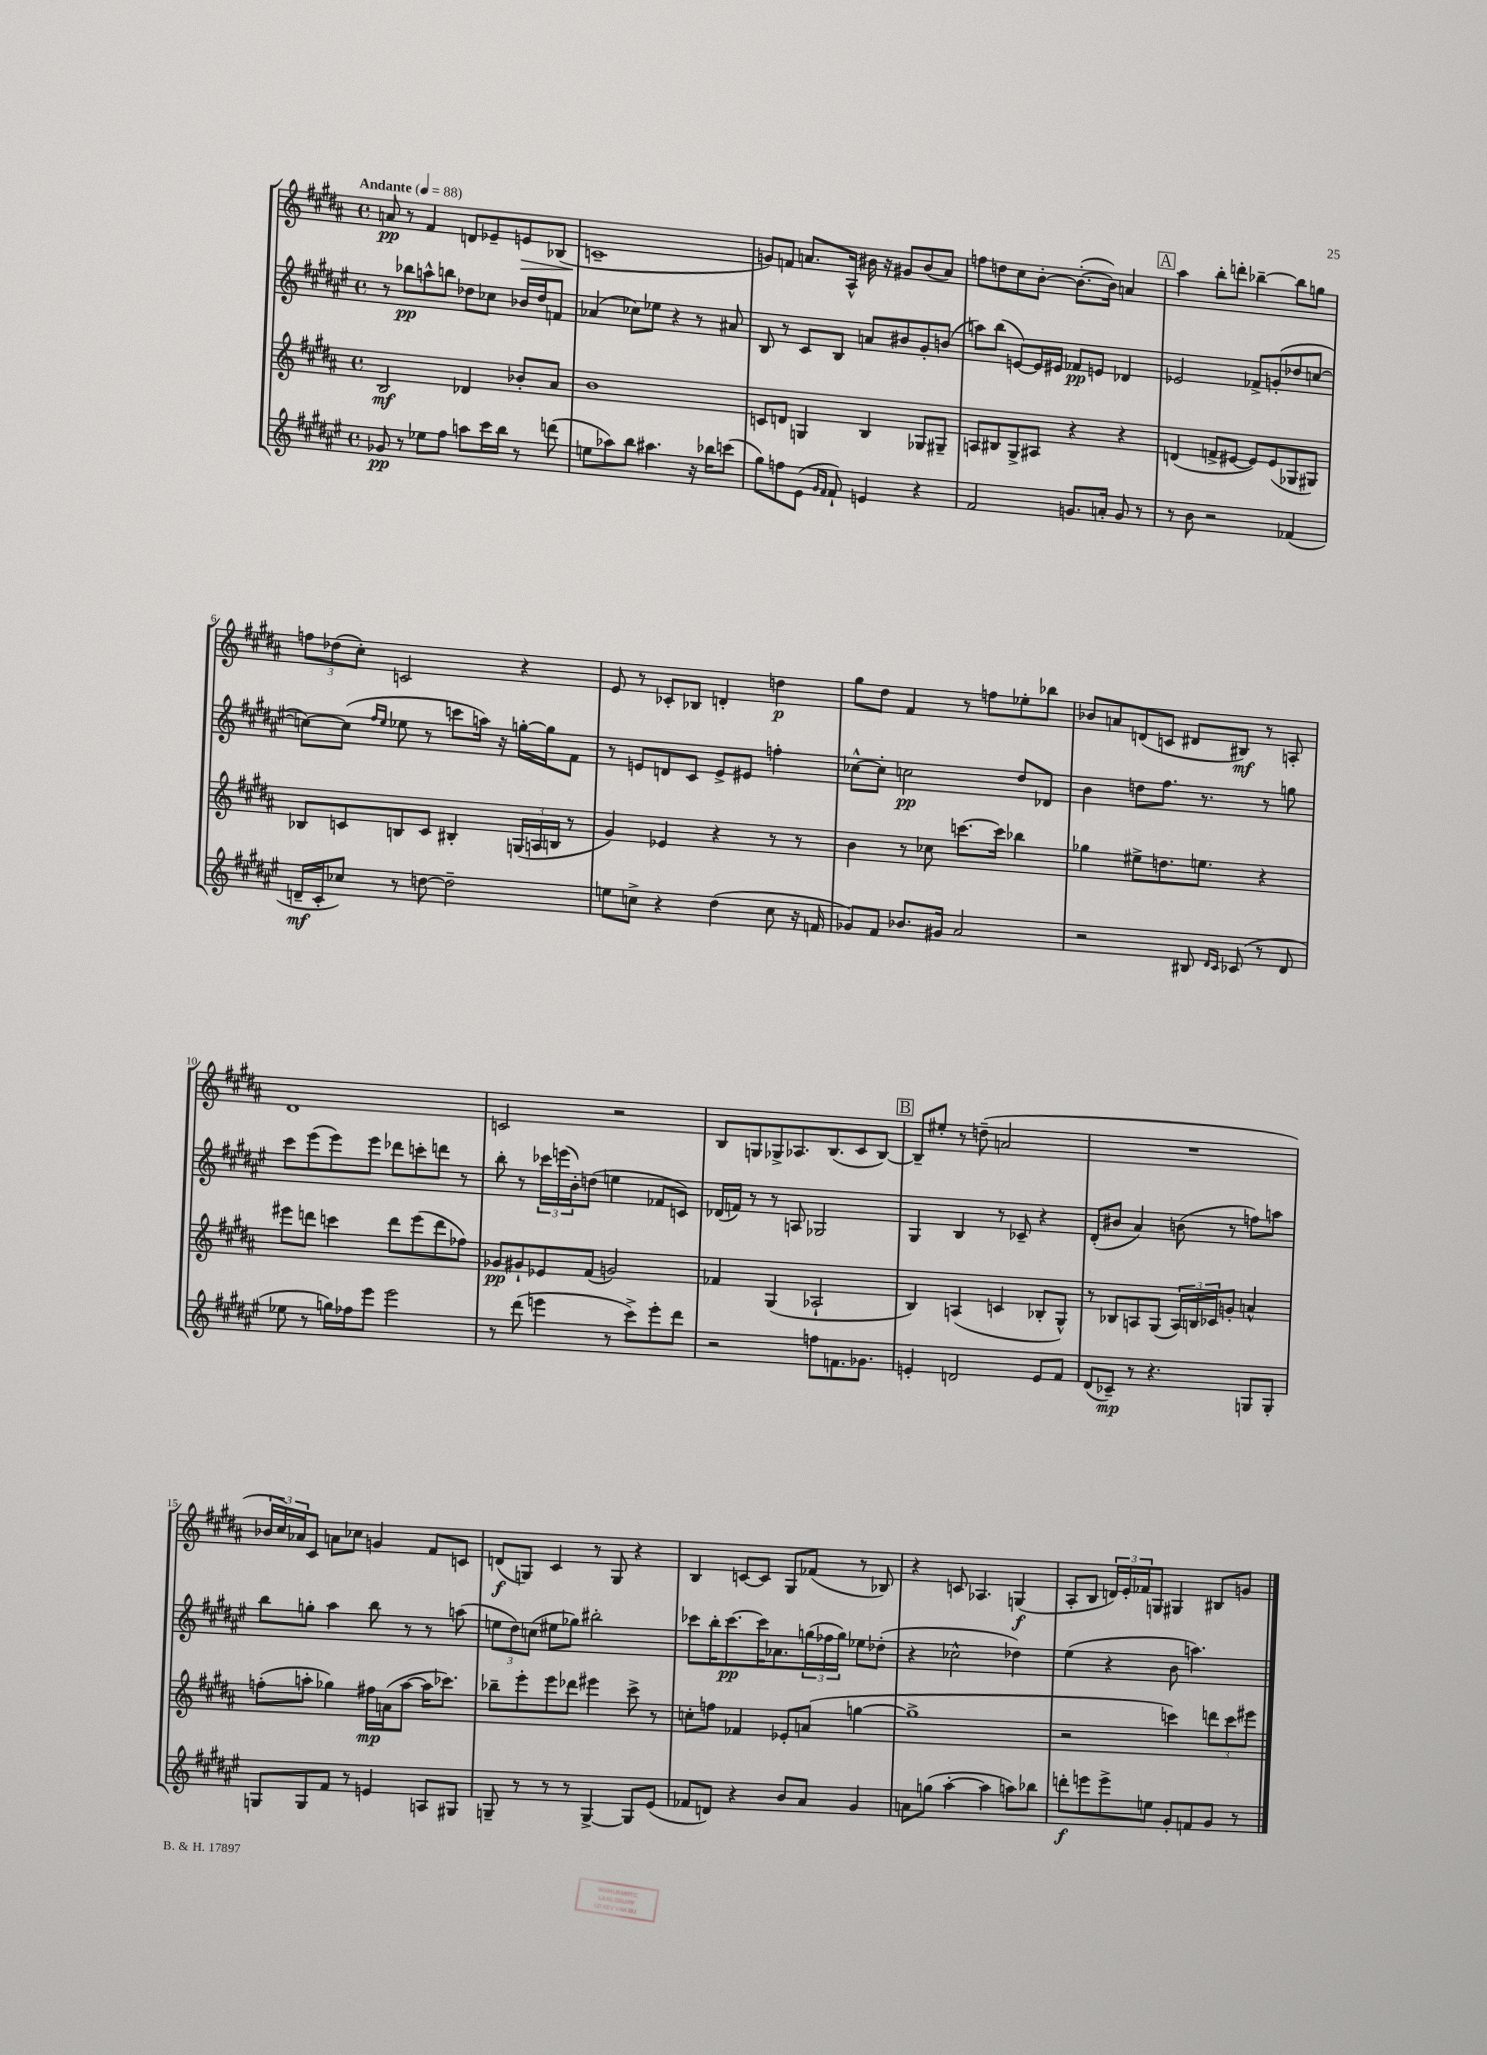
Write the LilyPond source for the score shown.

<<
\new StaffGroup <<
\new Staff = "s0" {
    \clef treble \key b \major \defaultTimeSignature \time 4/4 \tempo "Andante" 4 = 88
    a'8\pp r8 fis'4 d'8 ees'8-- e'8\> bes8( |
    c'1--\! |
    g'8) f'8 a'8. ais16-^ bis'16 r16 gis'8 bis'8( a'8) |
    f''8 d''8 cis''8 b'8~-. b'8.~-.( b'16) a'4 |
    \mark \markup { \box "A" } ais''4 b''8-. d'''8-. bes''4~-- bes''8 g''8 |
    \tuplet 3/2 { f''8 des''8( cis''8-.) } c'2 r4 |
    e'8 r8 ces'8-. bes8 d'4-. d''4\p |
    gis''8 dis''8 fis'4 r8 f''8 ees''8-. bes''8 |
    bes'8 a'8 d'8( c'8 dis'8 bis8\mf) r8 a8-. |
    dis'1 |
    c'2 r2 |
    b8 g8 ges8-> aes8. b8.( cis'8 b8~) |
    \mark \markup { \box "B" } b8-- eis''8-. r8 d''8--( a'2 |
    R1 |
    \tuplet 3/2 { bes'16 cis''16) aes'16 } cis'8 a'8 ces''8 g'4 fis'8 c'8 |
    d'8\f( g8) cis'4 r8 g8 r4 |
    b4 c'8~ c'8 gis8 fes'8( r8 bes8) |
    r4 c'8 aes4. g4\f( |
    ais8-. b8 \tuplet 3/2 { d'16) e'16-. fes'16 } g8 gis4 bis8 g'8 \bar "|." |
}
\new Staff = "s1" {
    \clef treble \key fis \major \defaultTimeSignature \time 4/4
    r8 bes''8\pp a''8-^ b''8 des''8 ces''8 bes'16 des''16 f'8 |
    aes'4( ces''8) ees''8 r4 r8 ais'8 |
    b8 r8 cis'8 b8 a'8 bis'8 gis'8-. b'8( |
    a''8) b''8( e'8~) e'16 eis'16 fes'8\pp e'8 des'4 |
    \mark \markup { \box "A" } ees'2 fes'8-> g'8-.( des''8 c''8~ |
    c''8~) c''8( \grace { fis''16 eis''16 } ees''8 r8 c'''8 a''16) r16 g''16~-. g''16 fis'8 |
    r8 e'8 d'8 cis'8 e'8-> eis'8 f''4-. |
    ces''8~-^ ces''8-. c''2\pp dis''8 des'8 |
    b'4 d''8 fis''8. r8. r8 g''8 |
    cis'''8 eis'''8( eis'''8) eis'''8 des'''8 c'''8-. d'''8 r8 |
    b''8-. r8 \tuplet 3/2 { ces'''16 e'''16( b'16-.) } d''8( e''4 fes'8 c'8) |
    des'16( f'16) r8 r8 a8 ges2 |
    \mark \markup { \box "B" } gis4 b4 r8 ces'8-- r4 |
    dis'8-.( bis'8 ais'4) b'8( r8 f''8) a''8 |
    b''8 g''8-. ais''4 b''8 r8 r8 a''8( |
    \tuplet 3/2 { e''8 dis''8) c''8( } eis''8 ges''8) bis''2-. |
    ces'''8 b''16-. ces'''8.~\pp ces'''16 aes'8. \tuplet 3/2 { g''16( fes''16 g''16) } ees''8 des''8-.( |
    r4 ces''2-^ des''4) |
    eis''4( r4 b'8 a''4.) \bar "|." |
}
\new Staff = "s2" {
    \clef treble \key b \major \defaultTimeSignature \time 4/4
    b2\mf des'4 bes'8-. ais'8 |
    b'1 |
    c'8 d'8 g4 b4 ges8 gis8-- |
    a8 bis8 gis8-> ais8 r4 r4 |
    \mark \markup { \box "A" } d'4( f'8-> eis'8~ eis'8) eis'8( ges8 gis8) |
    bes8 c'8 b8 c'8 bis4-. \tuplet 3/2 { g16( a16 b16 } r8 |
    gis'4) ees'4 r4 r8 r8 |
    b'4 r8 ces''8 c'''8.~ c'''16 bes''4 |
    ges''4 eis''8-> d''8. e''8. r4 |
    eis'''8 d'''8 c'''4 d'''8 eis'''8( d'''8 fes''8) |
    ges'8\pp gis'8-! ees'8 fis'8( g'2) |
    fes'4 gis4( aes2-! |
    \mark \markup { \box "B" } b4) a4( c'4 bes8-. gis8-^) |
    r8 bes8 a8 gis8( \tuplet 3/2 { a16) b16 ces'16 } g'8-. a'4-^ |
    f''8-.( a''8-. ges''4) fis''16\mp a'16( a''8~ a''16 ces'''8.) |
    bes''8-- e'''8-. e'''8 des'''8 eis'''4 cis'''8-> r8 |
    c''8-. f''8 fes'4 ees'8-. a'8( g''4~ |
    g''1-> |
    r2 c'''4) \tuplet 3/2 { d'''8 c'''8 eis'''8 } \bar "|." |
}
\new Staff = "s3" {
    \clef treble \key fis \major \defaultTimeSignature \time 4/4
    ges'8\pp r8 ees''8 fis''8 a''8 cis'''16 b''16 r8 d'''8( |
    e''8 aes''8) b''8 ais''4. r16 bes''16 c'''8( |
    gis''8) f''8 eis'8( \grace { gis'16 fis'16 } fis'8-!) e'4 r4 |
    fis'2 g'8. a'16-. g'8 r8 |
    \mark \markup { \box "A" } r8 b'8 r2 fes'4( |
    d'16--\mf cis'16-. ces''8) r8 d''8~ d''2-- |
    e''8 c''8-> r4 dis''4( c''8 r16 f'16 |
    ges'8) fis'8 bes'8. gis'16 ais'2 |
    r2 bis8 \grace { dis'16 cis'16 } ces'8( r8 dis'8 |
    ees''8 r8 g''16) fes''16 eis'''8 eis'''2 |
    r8 dis'''8( e'''4 r8 cis'''8->) e'''8-. dis'''8 |
    r2 f''8 f'8. ges'8. |
    \mark \markup { \box "B" } e'4-. d'2 e'8 fis'8 |
    dis'8( ces'8--\mp) r8 r4. g8 g8-. |
    g8 g8 fis'8 r8 e'4 a8 gis8 |
    g8-- r8 r8 r8 g4~-> g8 eis'8( |
    fes'8 d'8) r4 b'8 ais'8 gis'4 |
    a'8 g''8( ais''4~-. ais''4 a''8) bes''8 |
    d'''8-.\f e'''8 e'''8-> e''8 gis'8-. f'8 gis'8 r8 \bar "|." |
}
>>
>>
